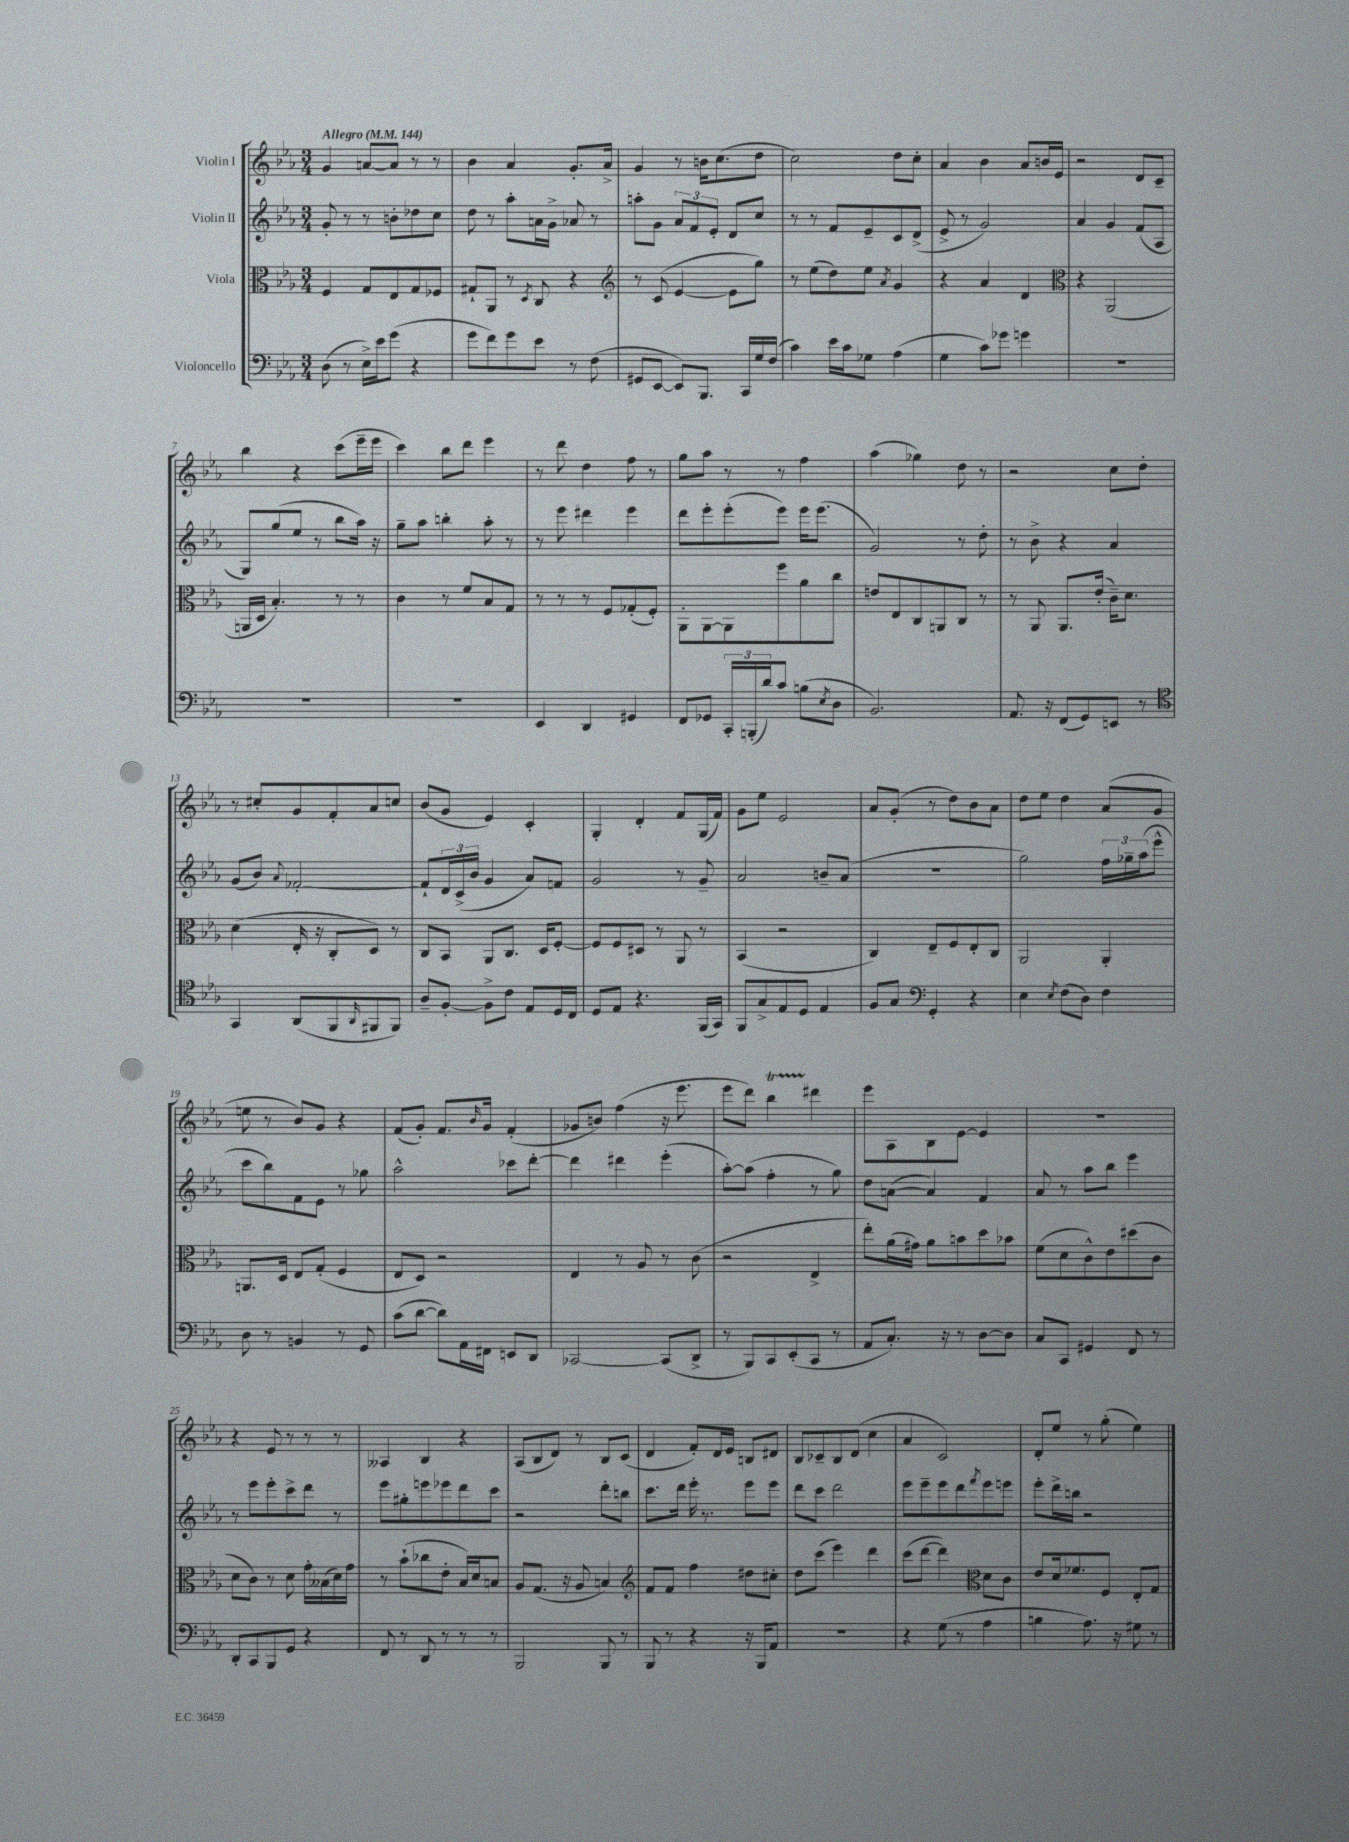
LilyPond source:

<<
\new StaffGroup <<
\new Staff = "s0" \with { instrumentName = "Violin I" } {
    \clef treble \key ees \major \numericTimeSignature \time 3/4 \tempo "Allegro" 4 = 144
    g'4 a'8~ a'8 r8 r8 |
    bes'4 aes'4 g'8.-. aes'16-> |
    g'4 r8 b'16 c''8.( d''8 |
    c''2) d''8 c''8-. |
    aes'4 bes'4 aes'8 b'16 ees'16 |
    r2 d'8 c'8-- |
    bes''4 r4 c'''8( ees'''16-- ees'''16 |
    c'''4) bes''8 d'''8 ees'''4 |
    r8 d'''8 d''4 f''8 r8 |
    g''8 aes''8 r8 r8 f''4 |
    aes''4( ges''4) d''8 r8 |
    r2 c''8 d''8-. |
    r8 cis''8-. g'8 f'8-. aes'8 c''8 |
    bes'8( g'8 ees'4) c'4-. |
    g4-. d'4-. f'8 g16( f'16) |
    g'8 ees''8 ees'2 |
    aes'8 g'8-.( r8 d''8) bes'8 aes'8 |
    d''8 ees''8 d''4 aes'8( g'8 |
    e''8 r8 bes'8) g'8 r4 |
    f'8( g'8-.) f'8. \grace { bes'16 } g'16 f'4-.( |
    ges'8 b'8) f''4( r16 ees'''8. |
    ees'''8 d'''8) bes''4\startTrillSpan dis'''4\stopTrillSpan |
    ees'''8 aes8 bes8 ees'8~ ees'4 |
    R2. |
    r4 ees'8 r8 r8 r8 |
    aeses4 bes4 r4 |
    aes8( bes8 d'8) r8 bes8 c'8( |
    d'4 f'8-.) d'16 ees'16 b8 dis'8 |
    bes8 ces'8-- bes8 d'8( c''4 |
    aes'4 c'2) |
    d'8-. ees''8 r8 g''8-.( ees''4) \bar "|." |
}
\new Staff = "s1" \with { instrumentName = "Violin II" } {
    \clef treble \key ees \major \numericTimeSignature \time 3/4
    g'8-. r8 r8 b'8-. des''8 c''8 |
    d''8 r8 aes''8-. a'16 g'16-> aes'8 r8 |
    a''8-. g'8 \tuplet 3/2 { aes'8 f'8 ees'8-. } d'8 c''8 |
    r8 r8 f'8 ees'8-- c'8 d'8->( |
    ees'8-> r8 g'2) |
    aes'4 g'4 f'8( aes8 |
    g8) g''8( ees''8 r8 bes''8 aes''16) r16 |
    g''8-- aes''8 b''4-. aes''8-. r8 |
    r8 ees'''8 dis'''4 ees'''4 |
    d'''8 ees'''8-. ees'''8-.( ees'''8) ees'''16 ees'''8.( |
    g'2) r8 d''8-. |
    r8 bes'8-> r4 aes'4 |
    g'8( bes'8) \appoggiatura { aes'8 } fes'2~-. |
    fes'8-! \tuplet 3/2 { d'16 c'16->( bes'16 } g'4 aes'8) f'8 |
    g'2 r8 g'8-- |
    aes'2 b'8-- aes'8( |
    R2. |
    g''2) \tuplet 3/2 { f''16 ges''16-- aes''16( } ees'''8-^ |
    c'''8 bes''8) f'8 ees'8 r8 ges''8 |
    aes''2-^ ces'''8 d'''8~-. |
    d'''4 dis'''4 ees'''4-.( |
    aes''8~-.) aes''8( f''4-. r8 g''8) |
    d''8 a'8~( a'4) f'4 |
    aes'8 r8 aes''8 bes''8 ees'''4 |
    r8 ees'''8 ees'''8-. c'''8-> d'''8 r8 |
    ees'''8 gis''8-. e'''8 ees'''8 d'''8 c'''8 |
    r2 d'''8-. b''8 |
    c'''8. d'''16 ees'''16-. r8. ees'''8 ees'''8 |
    d'''8 c'''8 d'''2 |
    ees'''8 ees'''8-- ees'''8 d'''8 \acciaccatura { f'''8 } ees'''8 e'''8 |
    ees'''8-. d'''16-> b''16 r2 \bar "|." |
}
\new Staff = "s2" \with { instrumentName = "Viola" } {
    \clef alto \key ees \major \numericTimeSignature \time 3/4
    f4 g8 ees8 g8 fes8 |
    gis8-! aes,8 r8 \acciaccatura { d8 } c8 r4 |
    \clef treble r8 c'8( ees'4~ ees'8 g''8) |
    r8 ees''8( d''8) ees''8 \acciaccatura { aes'8 } g'4 |
    r4 aes'4 d'4 |
    \clef alto r4 aes,2( |
    a,16 d16 bes4.-.) r8 r8 |
    c'4 r8 f'8 bes8 g8 |
    r8 r8 r8 f8 ges8-.( f8-.) |
    aes,8-. aes,8~ aes,8 f''8 aes'8 c''8 |
    e'8 ees8 c8 a,8 c8 r8 |
    r8 aes,8 aes,8. ees'16-.( c'16--) d'8. |
    d'4( ees16-. r16 c8-. d8) r8 |
    c8 bes,8 aes,8 c8. d16 f8~-. |
    f8 f8 dis8 r8 aes,8 r8 |
    bes,4( r2 |
    c4) ees8-- f8 ees8-. c8 |
    aes,2 aes,4-. |
    a,8. d16 ees8 g8-.( f4 |
    ees8 d8) r2 |
    ees4 r8 aes8 r8 c'8( |
    r2 ees4-> |
    ees''8-.) aes'16( gis'16) aes'8 b'8 d''8 bes'8 |
    f'8( d'8 c'8-^) ees'8 dis''8( c'8 |
    d'8 c'8) r8 d'8 g'16-. beses16( d'16) g'16 |
    r8 bes'8-!( ces''8 ees'8-. bes16) d'16 b8 |
    aes8 g8.( r16 aes8 b4) |
    \clef treble f'8 f'8 f''4 dis''8 cis''8-. |
    d''8 c'''8( ees'''4) d'''4 |
    c'''8( d'''8~ d'''4) \clef alto d'8 c'8 |
    ees'8 d'16 fes'8. f8 ees8-. g8 \bar "|." |
}
\new Staff = "s3" \with { instrumentName = "Violoncello" } {
    \clef bass \key ees \major \numericTimeSignature \time 3/4
    d8( r8 ees16->) ees'16 g'8( r4 |
    g'8 f'8) g'8 ees'8 r8 f8( |
    gis,8 ees,8~ ees,8) bes,,8. c,16 g16 f16( |
    c'4) ees'16 c'16 ges8 aes4( |
    g4 c'8) ges'8 g'4 |
    R2. |
    R2. |
    R2. |
    ees,4 d,4 gis,4 |
    f,8 ges,8 \tuplet 3/2 { c,16-. b,,16-.( d'16) } c'8 b8( \acciaccatura { ees8 } d8 |
    bes,2.) |
    aes,8. r16 f,8( g,8) e,8 r8 |
    \clef tenor g,4 aes,8( f,8 \grace { aes,16 } fis,8 fis,8) |
    aes8-- f8~-. f8-> c'8 ees8 d16 c16 |
    d8 ees8 r4. f,16( g,16) |
    f,8 g8-> ees8 d8 ees4 |
    f8 g8 \clef bass g,4-. r4 |
    ees4 \acciaccatura { ees8 } f8( d8) f4 |
    d8 r8 b,4 r8 g,8 |
    c'8( d'8~ d'8) aes,16 fis,16 e,8 d,8 |
    ces,2~ ces,8( d,8-> |
    r8 bes,,8) c,8 ees,8-.( c,8 r8 |
    aes,8 c8.-.) r16 r8 d8~ d8 |
    c8 c,8 gis,4 f,8 r8 |
    d,8-. c,8 bes,,8 g,8 r4 |
    f,8 r8 d,8 r8 r8 r8 |
    bes,,2 bes,,8 r8 |
    bes,,8 r8 r4 r16 bes,,16 aes,8 |
    R2. |
    r4 g8( r8 aes4 |
    b4 aes8.) r16 gis8 r8 \bar "|." |
}
>>
>>
